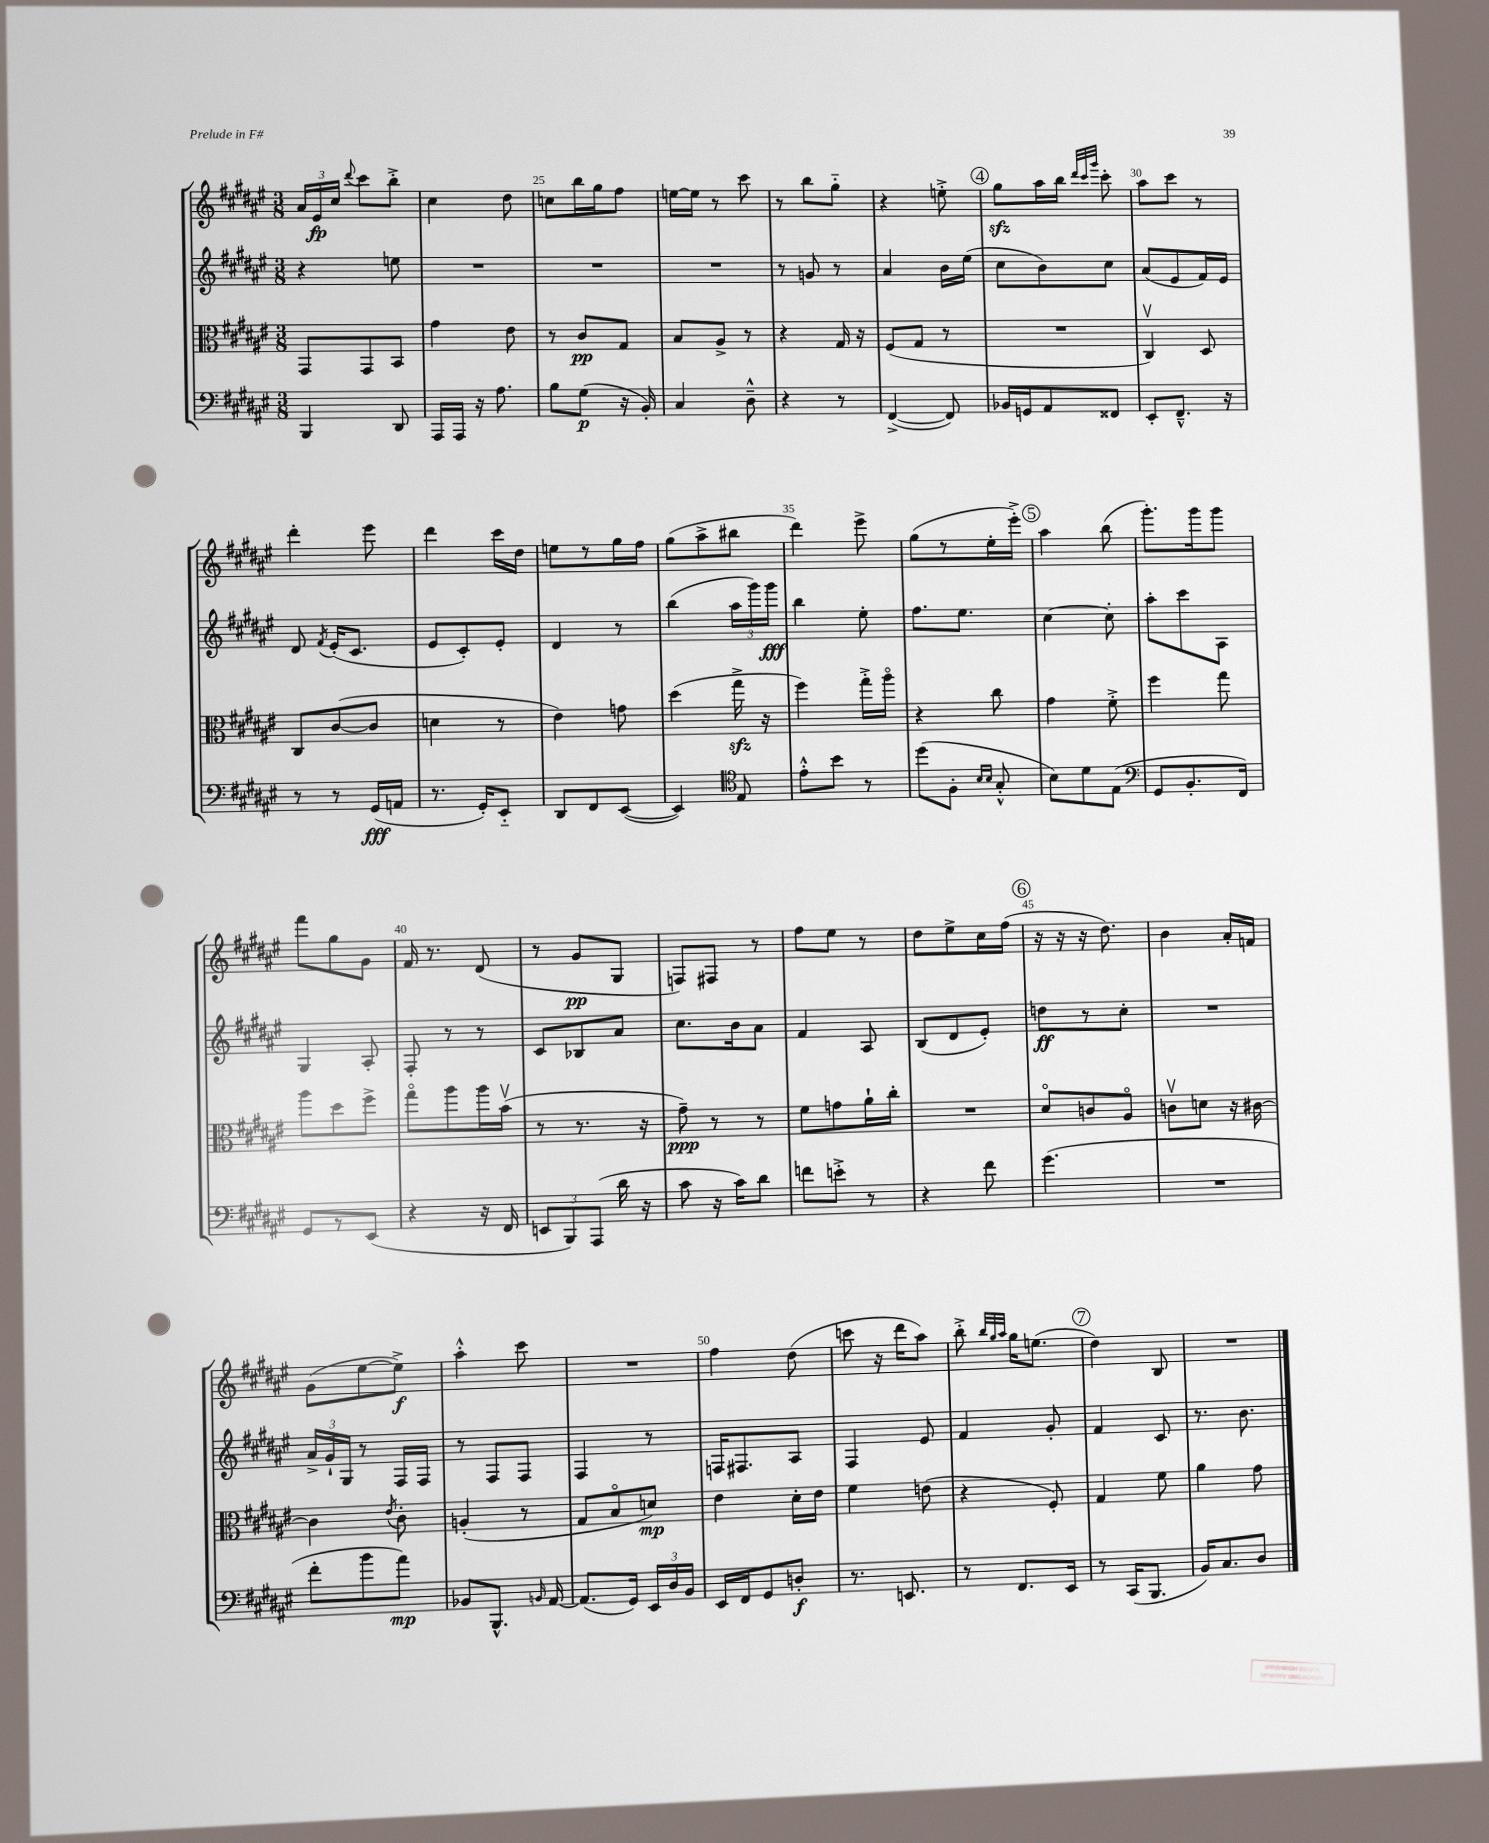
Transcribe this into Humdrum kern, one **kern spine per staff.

**kern	**kern	**kern	**kern
*staff4	*staff3	*staff2	*staff1
*clefF4	*clefC3	*clefG2	*clefG2
*k[f#c#g#d#a#e#]	*k[f#c#g#d#a#e#]	*k[f#c#g#d#a#e#]	*k[f#c#g#d#a#e#]
*M3/8	*M3/8	*M3/8	*M3/8
4BBB	8GG#	4r	24a#
.	.	.	24e#
.	.	.	24cc#
.	.	.	8qqddd#
.	8GG#	.	8ccc#
8DD#	8BB	8ee	8bb'^
=	=	=	=
16AAA#	4g#	4.r	4cc#
16AAA#	.	.	.
16r	.	.	.
8.A#	.	.	.
.	8e#	.	8dd#
=	=	=	=
8B	8r	4.r	8cc
(8G#	8c#	.	16bb
.	.	.	16gg#
16r	8G#	.	8ff#
16BB')	.	.	.
=	=	=	=
4C#	8B	4.r	[16ee
.	.	.	16ee]
.	8A#^	.	8r
8D#~^^	8r	.	8ccc#
=	=	=	=
4r	4r	8r	8r
.	.	8g	8bb
8r	16G#	8r	8gg#'~
.	16r	.	.
=	=	=	=
([4FF#^	(8F#	4a#	4r
.	8G#	.	.
8FF#])	8r	16b	8ee'^
.	.	(16ee#	.
=	=	=	=
16BB-	4.r	8cc#	8gg#
16GG	.	.	.
8AA#	.	8b)	16aa#
.	.	.	16bb
.	.	.	32qqddd#
.	.	.	32qqccc#
.	.	.	32qqggg#
8FF##	.	8cc#	8ccc#'
=	=	=	=
8EE#'	4C#v)	(8a#	8aa#
8.FF#~^^	.	8e#	8ccc#
.	8D#	16f#)	8r
16r	.	16e#	.
=	=	=	=
8r	8C#	8d#	4ddd#'
.	.	8qf#	.
8r	([8c#	(16e#'	.
.	.	8.c#	.
(16GG#	8c#]	.	8eee#
16AA	.	.	.
=	=	=	=
8.r	4d	8e#	4ddd#
.	.	8c#')	.
16GG#')	.	.	.
8EE#'~	8r	8e#'	16ccc#
.	.	.	16dd#
=	=	=	=
8DD#	4e#)	4d#	8ee
8FF#	.	.	8r
([8EE#	8g	8r	16gg#
.	.	.	16ff#
=	=	=	=
4EE#])	(4dd#	(4bb	(8gg#
.	.	.	8aa#^
*clefC4	*	*	*
8E#	16gg#^	24aa#	8bb#
.	.	24ggg#)	.
.	16r	.	.
.	.	24ggg#	.
=	=	=	=
8e#'^^	4ff#)	4bb	4ddd#)
8b	.	.	.
8r	16gg#'^	8ee#'	8eee#^
.	16aa#o	.	.
=	=	=	=
(8dd#	4r	8.ff#	(8gg#
8F#'	.	.	8r
.	.	8.ee#	.
16qqB	.	.	.
16qqB	.	.	.
8G#'^^	8cc#	.	16ee#'
.	.	.	16eee#'^)
=	=	=	=
8B)	4g#	[4cc#	4aa#
8d#	.	.	.
(8E#	8f#'^	8cc#']	(8bb
=	=	=	=
*clefF4	*	*	*
8GG#	4ff#	8aa#'	8.ggg#')
8.BB'	.	8ccc#	.
.	.	.	16ggg#
.	8gg#	8A#	8ggg#
16FF#)	.	.	.
=	=	=	=
8GG#	8aa#	4G#	8fff#
8r	8dd#	.	8gg#
(8EE#	8ff#^	8A#'	8g#
=	=	=	=
4r	8gg#o	8F#'	16f#
.	.	.	8.r
.	8aa#	8r	.
16r	16aa#	8r	(8d#
16FF#	(16bv	.	.
=	=	=	=
12EE	8r	8c#	8r
12BBB)	.	.	.
.	8.r	8B-	8g#
(12AAA#	.	.	.
16d#	.	8a#	8G#
16r	16r	.	.
=	=	=	=
8c#	8g#~)	8.cc#	8F)
16r	8r	.	8F#
16c#)	.	16b	.
8d#	8r	8a#	8r
=	=	=	=
8f	8f#	4f#	8ff#
8e'^	8g	.	8ee#
8r	16a#`	8A#	8r
.	16cc#'	.	.
=	=	=	=
4r	4.r	(8B	8dd#
.	.	8d#	8ee#^
8f#	.	8e#')	16cc#
.	.	.	(16ff#
=	=	=	=
(4.g#	8d#o	8dd	16r
.	.	.	16r
.	8c	8r	16r
.	.	.	8.dd#)
.	8A#o	8cc#'	.
=	=	=	=
4.r	8cv	4.r	4b
.	8d	.	.
.	16r	.	16a#'
.	[16c#	.	16f
=	=	=	=
8f#'	4c#]	24a#^	(8g#
.	.	24g#`	.
.	.	24G#	.
8b	.	8r	[8ee#
.	8qe#	.	.
8a#)	8c#'	16F#	8ee#^])
.	.	16F#	.
=	=	=	=
8BB-	(4A'	8r	4aa#'^^
8.BBB^^	.	8F#	.
.	8r	8F#	8ccc#
16qqBB	.	.	.
[16AA#	.	.	.
=	=	=	=
(8.AA#]	8G#	4F#	4.r
.	8Bo	.	.
16GG#)	.	.	.
24EE#	8d)	8r	.
24D#	.	.	.
24BB	.	.	.
=	=	=	=
16EE#	4e#	16F	4ff#
16FF#	.	8.F#	.
8GG#	.	.	.
8D'	16d#'	8A#	(8dd#
.	16e#	.	.
=	=	=	=
8.r	4f#	4F#	8ccc
.	.	.	16r
8.EE	.	.	16ddd#
.	(8e	8e#	8aa#)
=	=	=	=
8r	4r	4f#	8bb'^
.	.	.	32qqbb
.	.	.	32qqgg#
.	.	.	32qqaa#
8.FF#	.	.	16gg#
.	.	.	(8.ee
.	8F#')	8g#'	.
16EE#	.	.	.
=	=	=	=
8r	4G#	4f#	4dd#)
(16CC#	.	.	.
8.BBB	.	.	.
.	8f#	8c#	8B
=	=	=	=
16BB)	4a#	8.r	4.r
8.C#	.	.	.
.	.	8.b	.
8D#	8g#	.	.
==	==	==	==
*-	*-	*-	*-
